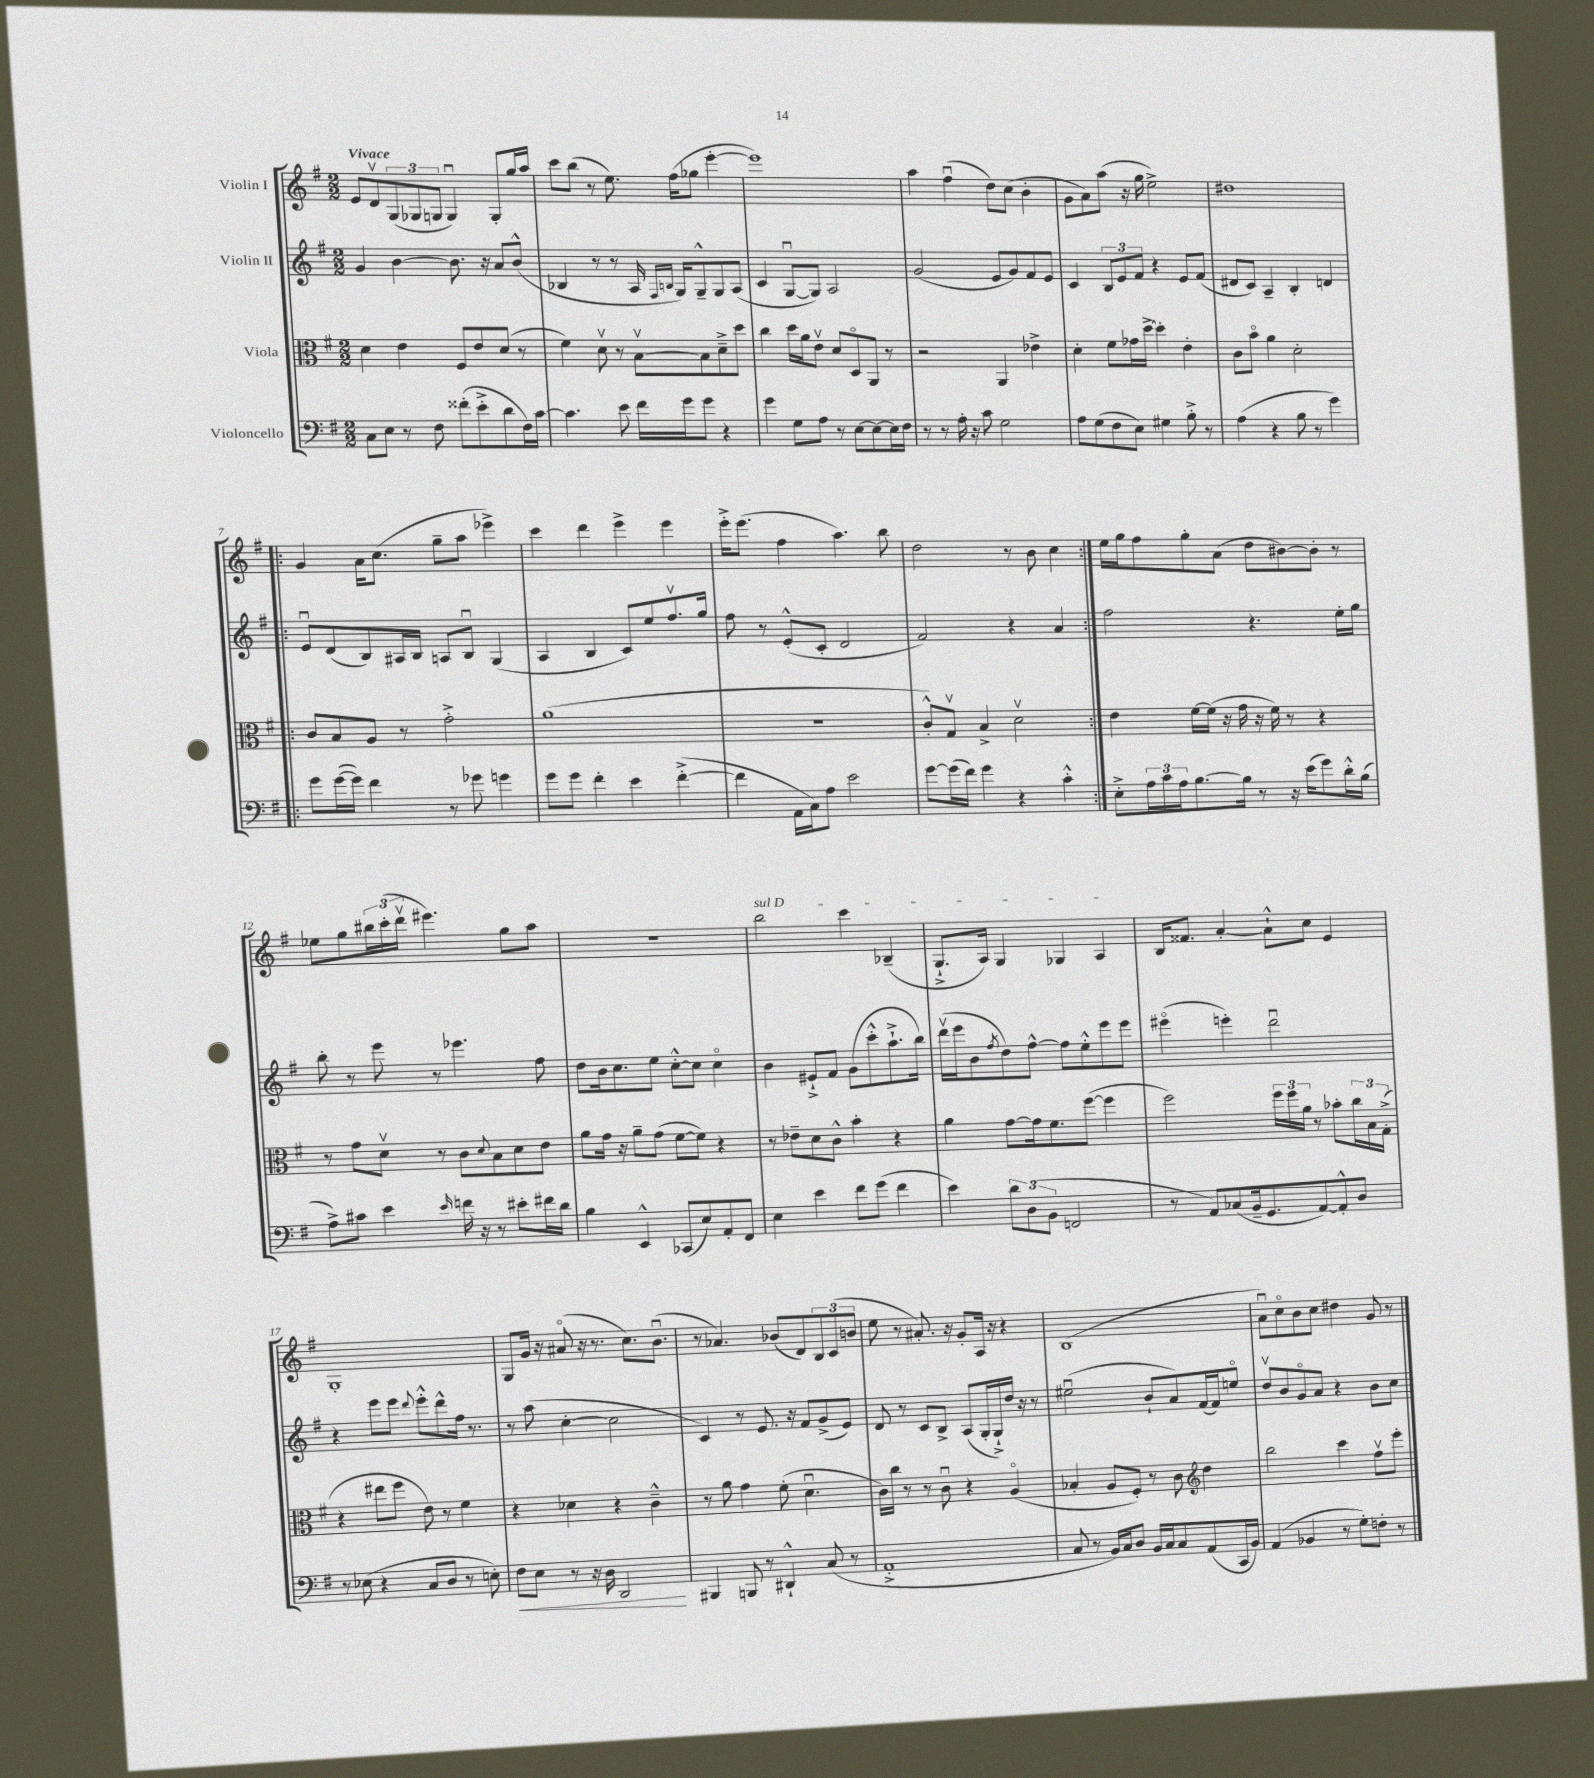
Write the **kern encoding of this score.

**kern	**dynam	**kern	**kern	**kern
*part4	*part4	*part3	*part2	*part1
*staff4	*staff4	*staff3	*staff2	*staff1
*I"Violoncello	*	*I"Viola	*I"Violin II	*I"Violin I
*clefF4	*	*clefC3	*clefG2	*clefG2
*k[f#]	*	*k[f#]	*k[f#]	*k[f#]
*M2/2	*	*M2/2	*M2/2	*M2/2
=1	=1	=1	=1	=1
!	!	!	!	!LO:TX:a:B:t=Vivace
8C\L	.	4d\	4g/	8e/L
8E\J	.	.	.	8dv/
8r	.	4e\	[4b\	(12G/
.	.	.	.	12G-X/
8F#\	.	.	.	.
.	.	.	.	12Gn/J
(8f##X'\L	.	8F#/L	8.b\]	4Gu/)
8e'^\	.	8e/	.	.
.	.	.	16r	.
8d\	.	(8d/J	8a/L	8G'/L
16F#\L)	.	8r	(8b^^/J	16gg/L
[16c\JJ	.	.	.	16aa/JJ
=2	=2	=2	=2	=2
4.c\]	.	4f#\)	4B-X/	8ccc\L
.	.	.	.	(8bb\J
.	.	8dv\	8r	8r
8e\	.	8r	8r	8.ee\)
16f#\LL	.	[8Bv\L	16A/	.
.	.	.	16qqF#/LL	.
.	.	.	16qqBn/JJ	.
16g\J	.	.	16G/KL)	(16ff#\KL
8g\J	.	8B\]	8G~^^/	8gg-X\J
4r	.	8d~^\	8G/	[4eee'\
.	.	8dd\J	(8A/J	.
=3	=3	=3	=3	=3
4g\	.	4cc\	4c/	1eee])
8G\L	.	16dd\LL	[8Gu/L	.
.	.	16a\J	.	.
8A\J	.	8ev\J	8G/J])	.
8r	.	8d/L	2A/	.
[8E\L	.	8D/	.	.
8E\_	.	8AA/J	.	.
16E\L]	.	8r	.	.
16F#\JJ	.	.	.	.
=4	=4	=4	=4	=4
8r	.	2r	(2g/	4aa\
8r	.	.	.	.
16A'\	.	.	.	(4ff#u\
16r	.	.	.	.
8c\	.	.	.	.
2G\	.	4AA/	8e/L	8dd\L)
.	.	.	8g/)	(8cc\J
.	.	4e-X^\	8f#/	4b'\
.	.	.	8e/J	.
=5	=5	=5	=5	=5
8A\L	.	4d'\	4c/	8g\L
(8G\	.	.	.	8a\)
8F#\	.	8f#\L	12B/L	(8aa\J
.	.	.	12e/	.
8E\J)	.	16g-X\L	.	16r
.	.	.	12f#/J	.
.	.	[16dd^\JJ	.	16gg\
4G#X\	.	4dd'\]	4r	2ee^\)
8B'^\	.	4e'\	8e/L	.
8r	.	.	(8f#/J	.
=6	=6	=6	=6	=6
(4A\	.	8c\L	8d#X/L	1dd#X
.	.	8b\J	8c/J)	.
4r	.	4a\	4A~/	.
8B\	.	2d'\	4B'/	.
8r	.	.	.	.
4g\)	.	.	4dn/	.
!!LO:LB:g=z
=7!|:	=7!|:	=7!|:	=7!|:	=7!|:
8g\L	.	8c/L	8eu/L	4g/
([16g\L	.	8B/	(8d/	.
16g\JJ])	.	.	.	.
4f#\	.	8A/J	8B/)	16a\KL
.	.	.	.	(8.cc\J
.	.	8r	16A#X/L	.
.	.	.	16B/JJ	.
8r	.	2g'^\	8An/L	8gg~\L
8g-X\	.	.	8Bu/J	8aa\J
4gn\	.	.	(4G/	4eee-X^\)
=8	=8	=8	=8	=8
8g\L	.	(1a	4A/	4ccc\
8g\J	.	.	.	.
4f#'\	.	.	4B/	4ddd\
4e\	.	.	8c/L)	4eee^\
.	.	.	8ee/	.
([4f#'^\	.	.	8.ff#v/	4eee\
.	.	.	16gg/Jk	.
=9	=9	=9	=9	=9
4f#\]	.	1r	8ff#\	16eee'^\KL
.	.	.	.	(8.eee\J
.	.	.	8r	.
16AA\LL	.	.	(8e'^^/L	4ff#\
16C\J)	.	.	.	.
8A\J	.	.	8c'/J	.
2e\	.	.	2d/	4.aa\)
.	.	.	.	8bb\
=10	=10	=10	=10	=10
[8g\L	.	8c'^^/L)	2f#/)	2dd\
(16g\L]	.	8Gv/J	.	.
16f#\JJ)	.	.	.	.
4g\	.	4B^/	.	.
4r	.	2dv\	4r	8r
.	.	.	.	8b\
4c'^^\	.	.	4a/	4cc\
=11:|!	=11:|!	=11:|!	=11:|!	=11:|!
8E'^\L	.	4e\	2ff#\	16ee\LL
.	.	.	.	16gg\J
24A\L	.	.	.	8ff#\
24c\	.	.	.	.
24A\J	.	.	.	.
[8.B\	.	[16f#\LL	.	8gg'\
.	.	(16f#\JJ]	.	.
.	.	16r	.	(8a\J
16B\Jk]	.	16g\	.	.
8r	.	16r	4.r	8dd\L
.	.	16f#\)	.	.
16r	.	8r	.	[8b#X\)
(16e\KL	.	.	.	.
8g\)	.	4r	.	8b#'\J]
16d'^^\L	.	.	16ee'\LL	8r
(16B\JJ	.	.	16gg\JJ	.
!!LO:LB:g=z
=12	=12	=12	=12	=12
8A^\L)	.	8r	8bb'\	8ee-X\L
8c#X\J	.	8g\L	8r	8gg\
4e\	.	8dv\J	8eee\	24bb#X\L
.	.	.	.	(24ccc'\
.	.	.	.	24dddv\JJ
.	.	8r	8r	4.eee#X\)
16qqe/	.	.	.	.
16fn\	.	8c\L	4.eee-X\	.
16r	.	.	.	.
.	.	8qqd/	.	.
8r	.	8B\	.	.
8e#X'\L	.	8d\	.	8gg\L
16f#X\L	.	8e\J	8ff#\	8aa\J
16d\JJ	.	.	.	.
=13	=13	=13	=13	=13
4B\	.	8a\L	8dd\L	1r
.	.	16g\Jk	16b\k	.
.	.	16r	8.cc\	.
4EE^^/	.	8a~\L	.	.
.	.	(8g\J	8ee\J	.
(8CC-X/L	.	[8f#\L	[8cc'^^\L	.
8E/)	.	8f#\J])	8cc\J]	.
8AA'/	.	4r	4cc\	.
8FF#/J	.	.	.	.
=14	=14	=14	=14	=14
!	!	!	!	!LO:TX:a:i:t=sul D
4E\	.	8r	4b\	2bb\
.	.	8e-X~\L	.	.
4e\	.	8d\	8e#X`^/L	.
.	.	8c^^\J	8f#/J	.
8f#\L	.	4b'\	(8g\L	4ccc\
(8g\J	.	.	8ccc'^^\	.
4f#\	.	4r	8.aa`^\	(4B-X~/
.	.	.	16bb\Jk)	.
=15	=15	=15	=15	=15
4e\)	.	4a\	(16dddv\LL	8.G`^/L
.	.	.	16eee\J	.
.	.	.	8b\	.
.	.	.	.	16A/Jk)
.	.	.	8qff#/	.
12d\L	.	[8g\L	8dd\)	4G/
(12D\	.	.	.	.
.	.	16g\k]	[8ff#^^\J	.
12BB\J	.	.	.	.
.	.	8.f#\	.	.
2FFn/	.	.	8ff#\L]	4G-X/
.	.	([8ff#\J	8ee'^^\	.
.	.	4ff#\]	8eee\	4A/
.	.	.	8eee\J	.
=16	=16	=16	=16	=16
8r	.	2ff#\)	(4eee#X\	16B/KL
.	.	.	.	8.f##X/J
8AA/L)	.	.	.	.
(8C-X/	.	.	4eeen'\)	[4a'/
16BB~/k	.	.	.	.
8.GG/	.	.	.	.
.	.	24ff#\LL	2dddu\	8a`^^\L]
.	.	24ff#\	.	.
.	.	24a\JJ	.	.
[8AA/)	.	8r	.	8cc\J
8AA'^^/]	.	8b-X'\L	.	4e/
8D/J	.	24cc\L	.	.
.	.	24B\	.	.
.	.	(24G'^\JJ	.	.
!!LO:LB:g=z
=17	=17	=17	=17	=17
8r	.	4r	4r	1G'
(8E-X\	.	.	.	.
4r	.	8ee#X\L	8eee\L	.
.	.	8ff#\J	8eee\J	.
.	.	.	8qqddd/	.
8C/L	.	8e\)	8eee'^^\L	.
8D/J	.	8r	8ddd^^\	.
8r	.	4f#\	16ff#\Jk	.
.	.	.	8.r	.
8En'\)	.	.	.	.
=18	=18	=18	=18	=18
!	!LO:HP:b	!	!	!
8F#\L	<	4r	8r	8G/L
8E\J	.	.	(8aa\	16g/Jk
.	.	.	.	16r
8r	.	4d-X\	[4cc'\	(8a#X/
16r	.	.	.	16r
16D\	.	.	.	8.r
2DD/	.	4r	2cc\]	.
.	.	.	.	8.cc\L)
.	.	4c~^^\	.	.
.	.	.	.	(8.bu\J
.	[	.	.	.
=19	=19	=19	=19	=19
4BBB#X/	.	8r	4c/)	8r
.	.	8a\	.	4.a-X/)
8BBBn/	.	4g\	8r	.
8r	.	.	8.e/	.
4DD#X`^^/	.	(8f#'\	.	(8b-X/L
.	.	.	16r	.
.	.	4.du\	8f#/L	8d/)
(8C/	.	.	(8g^/	12B/
.	.	.	.	(12c/
8r	.	.	8e/J)	.
.	.	.	.	12bn/J
=20	=20	=20	=20	=20
1AA'^	.	16c\LL)	8d/	8ee\
.	.	16cc\JJ	.	.
.	.	8r	8r	8r
.	.	8r	8c/L	8.a#X'/)
.	.	8cu\	8B^/J	.
.	.	.	.	16r
.	.	4r	(8A/L	8g'/L
.	.	.	16G'/L	16A/Jk
.	.	.	16G`^/)	16r
.	.	(4A/	16dd/JJ	4r
.	.	.	16r	.
.	.	.	8r	.
=21	=21	=21	=21	=21
8C/	.	4B-X'/	(2ee#Xu\	(1B
8r	.	.	.	.
16BB/LL)	.	8A/L	.	.
16C/J	.	.	.	.
8D/J	.	8F#'/J)	.	.
16BB/LL	.	8r	8b`/L	.
16C/J	.	.	.	.
8C/	.	8c\	8a/)	.
*	*	*clefG2	*	*
(8AA/	.	4dd\	(16f#/L	.
.	.	.	16f#/J)	.
16CC/L	.	.	8een/J	.
16BB/JJ)	.	.	.	.
=22	=22	=22	=22	=22
(4AA/	.	2bb\	8ddv/L	8au\L)
.	.	.	8b/	8cc\
4BB-X/	.	.	8g/	8b\
.	.	.	8a/J	8cc\J
8r	.	4ccc\	4r	4dd#X\
8G'\L)	.	.	.	.
8Fn'\J	.	8ff#v\L	8b\L	8g/
8r	.	8eee'\J	8cc\J	8r
==	==	==	==	==
*-	*-	*-	*-	*-
